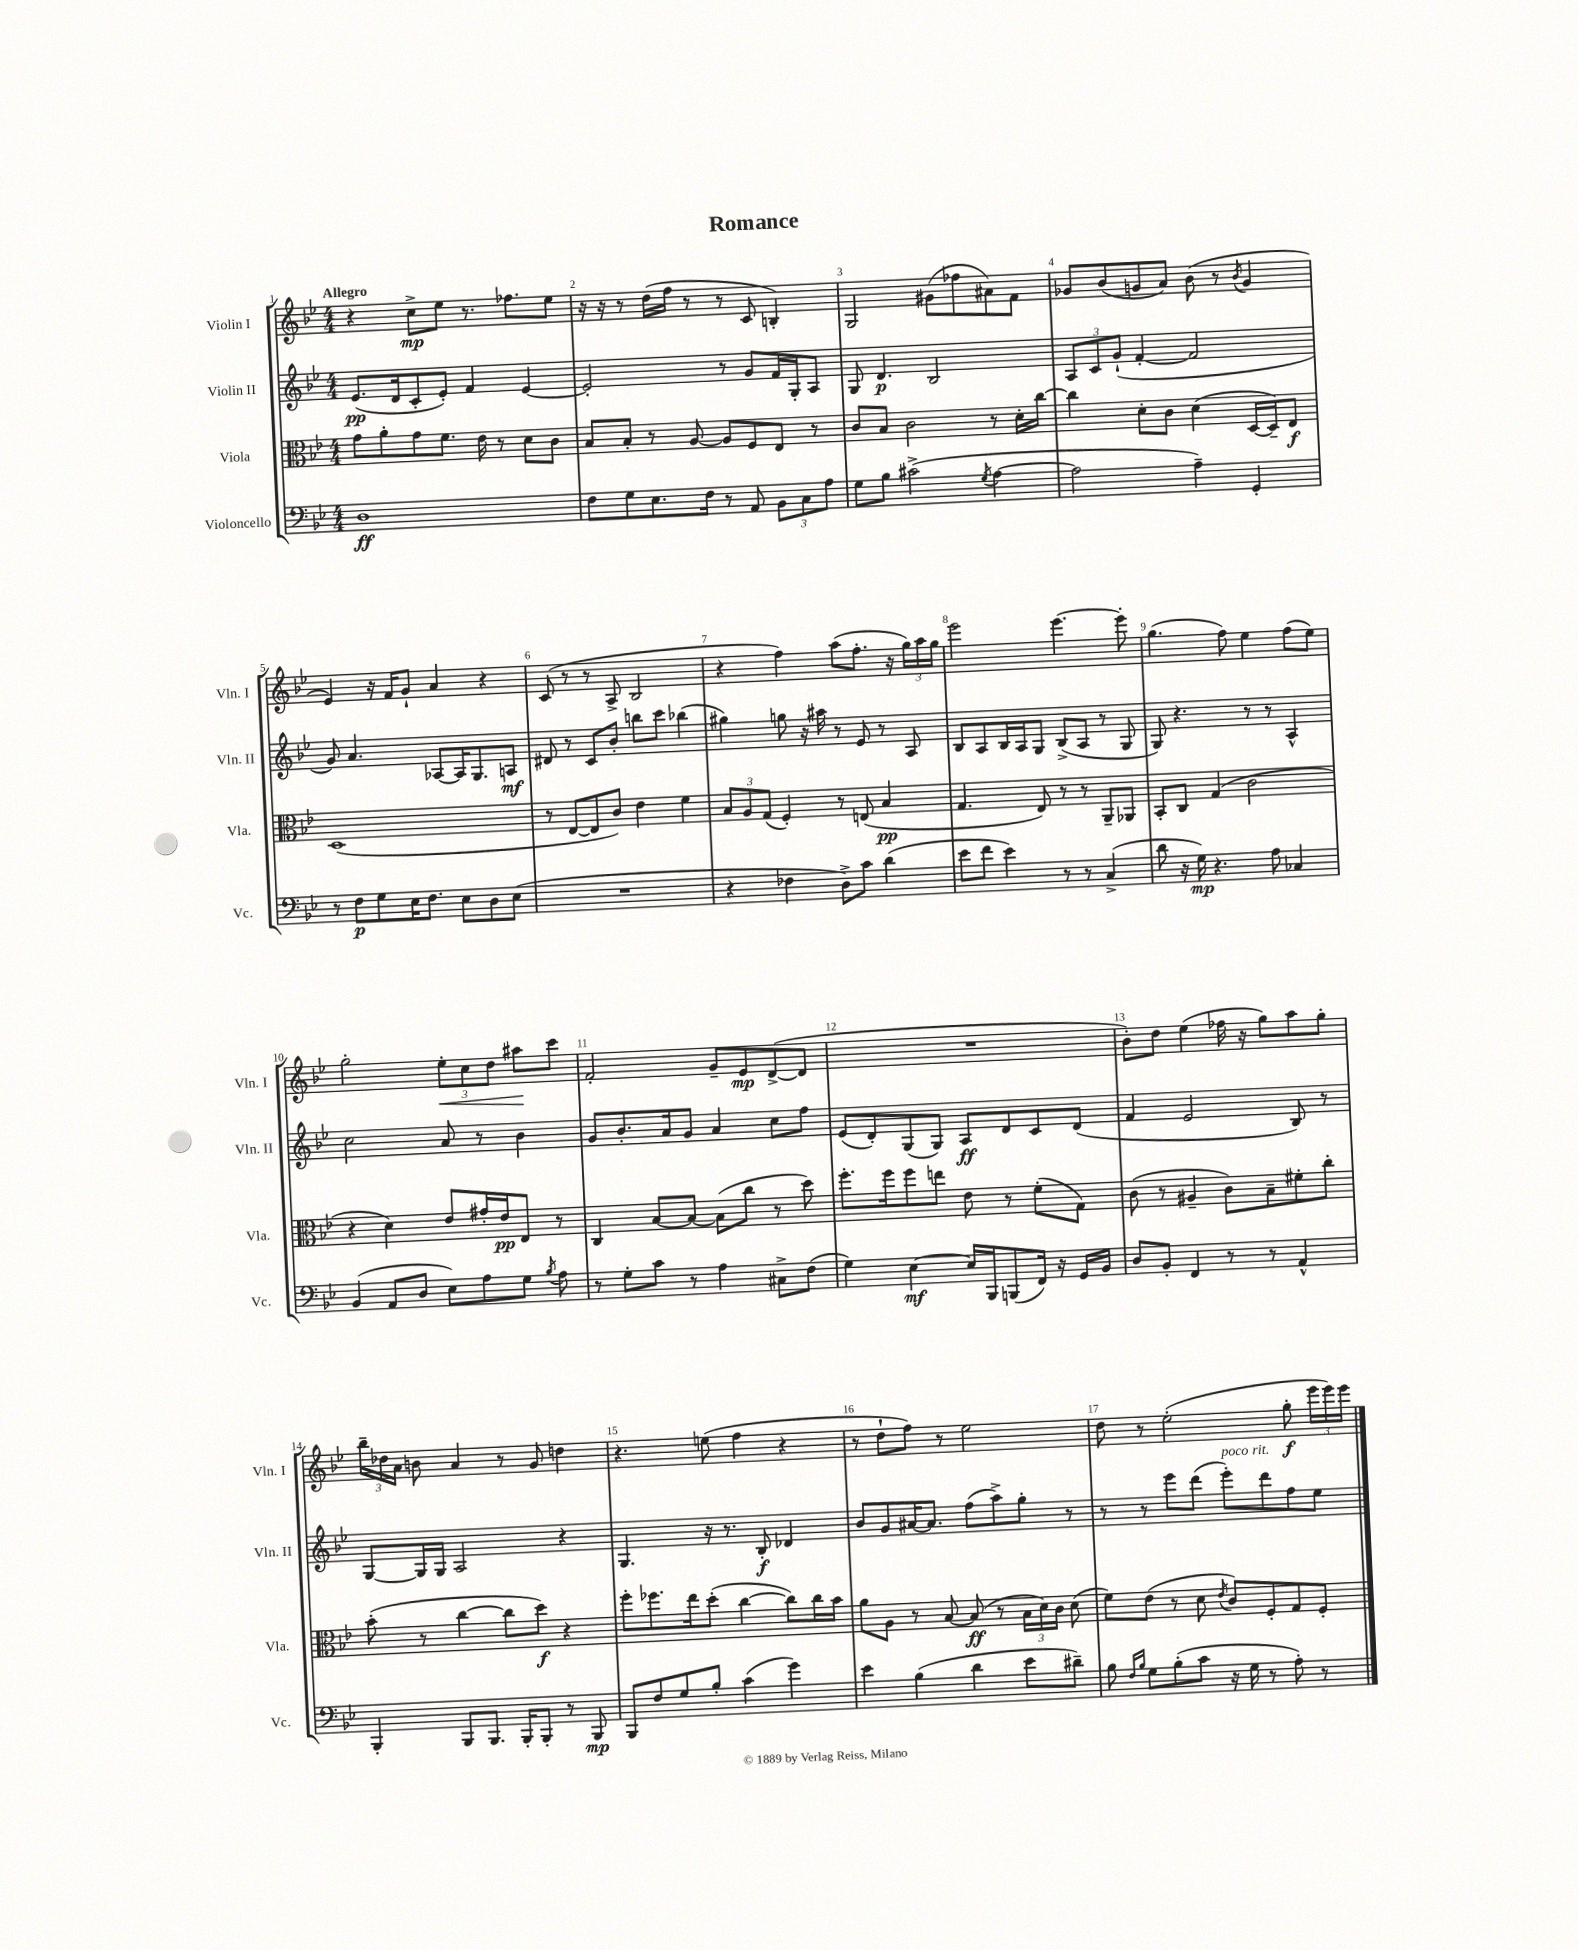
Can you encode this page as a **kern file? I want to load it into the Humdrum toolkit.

**kern	**kern	**kern	**kern
*staff4	*staff3	*staff2	*staff1
*clefF4	*clefC3	*clefG2	*clefG2
*k[b-e-]	*k[b-e-]	*k[b-e-]	*k[b-e-]
*M4/4	*M4/4	*M4/4	*M4/4
1D	8g\L	(8.e-/L	4r
.	8a'\	.	.
.	.	16d/k	.
.	8g\	8c'/	8cc^\L
.	8.f\J	8e-'/J)	8ee-\J
.	.	4f/	8.r
.	16e-\	.	.
.	8r	.	.
.	.	.	8.ff-\L
.	8d\L	[4e-/	.
.	8c\J	.	8ee-\J
=	=	=	=
8F\L	8B-/L	2e-'/]	16r
.	.	.	16r
8G\	8B-'/J	.	8r
8.E-\	8r	.	(16dd\LL
.	.	.	16ff\JJ
.	[8A/	.	8r
16F\Jk	.	.	.
8r	8A/]L	8r	8r
8AA/	8F/	8g/L	8c/
12BB-\L	8E-/J	16f/L	4B'/)
.	.	16G'/J	.
12C\	.	.	.
.	8r	8A/J	.
12A\J	.	.	.
=	=	=	=
8G\L	8c/L	8G/	2G/
8B-\J	8B-/J	4.d/	.
(2c#^\	2c\	.	.
.	.	2B-/	(8g#\L
.	.	.	8ff-\
8qG/	.	.	.
[4A\	8r	.	8a#\)
.	16d'\LL	.	8f\J
.	[16cc\JJ	.	.
=	=	=	=
2A\]	4cc\]	12A/L	8g-/L
.	.	12c/	.
.	.	.	(8b-/
.	.	(12g`/J	.
.	8d'\L	[4f'/	8g/
.	8c\J	.	8a/J)
4A~\)	(4d\	2f/]	(8b-\
.	.	.	8r
.	.	.	8qb-/
4GG'/	[16D/LL	.	4g/
.	16D~/]J)	.	.
.	8E-/J	.	.
=	=	=	=
8r	(1D	8g/)	4e-/)
8F\L	.	4.a/	.
8G\	.	.	16r
.	.	.	16f/LK
16E-\K	.	.	8g`/J
8.F\J	.	.	.
.	.	[8A-/L	4a/
8E-\L	.	16A-/]K	.
.	.	8.G/	.
8D\	.	.	4r
(8E-\J	.	8A/J	.
=	=	=	=
1r	8r	8d#/	(8c/
.	[8E-/L	8r	8r
.	8E-/]	8c/L	8r
.	8c/J)	8b-'/J	8A^/
.	4e-\	8bb\L	2B-/
.	.	8ccc\J	.
.	4f\	(4bb-\	.
=	=	=	=
4r	12B-/L	4gg#\)	4r
.	12A/	.	.
.	(12G/J	.	.
4F-\	4F'/)	8gg\	4ff\)
.	.	16r	.
.	.	16aa#\	.
8D^\L)	8r	8r	(8aa\L
8c\J	(8E/	8e-/	8.ff'\J
(4d\	4B-/	8r	.
.	.	.	16r
.	.	8A/	24gg\LL)
.	.	.	24aa\
.	.	.	24gg\JJ
=	=	=	=
8e-\L	4.G/	8B-/L	2eee-\
8f\J	.	8A/	.
4e-\)	.	16B-/L	.
.	.	16A/J	.
.	8E-/)	8G/J	.
8r	8r	(8B-^/L	[4.eee-\
8r	8r	8A/J	.
(4C^/	8AA~/L	8r	.
.	8AA-/J	8G/	8eee-'\]
=	=	=	=
8d\	8BB-'/L	8G/)	(4.gg\
16r	8C/J	4.r	.
16G\)	.	.	.
4.r	(4G/	.	.
.	.	.	8ff\)
.	2c\	8r	4ee-\
8A\	.	8r	.
4C-/	.	4A^^/	(8ff\L
.	.	.	8ee-\J)
=	=	=	=
(4BB-/	4r	2cc\	2gg'\
8AA/L	4d\)	.	.
8D/J	.	.	.
8E-\L)	8e-/L	8a/	12ee-'\L
.	.	.	12cc\
8A\	16g#'/L	8r	.
.	.	.	12dd\J
.	16e-/J	.	.
8G\J	8E-/J	4b-\	8aa#\L
8qB-/	.	.	.
8A\	8r	.	8ccc\J
=	=	=	=
8r	4C/	8g/L	2f'/
8G'\L	.	8.b-'/	.
8c\J	[8B-/L	.	.
.	.	16a/k	.
8r	8B-/_J	8g/J	.
4A\	(8B-\]L	4a/	8g~/L
.	8cc\J	.	8e-/
8C#^\L	8r	8cc\L	([8d^/
(8F\J	8dd\)	8ff\J	8d/]J
=	=	=	=
4G\)	8.ff'\L	(8e-/L	1r
.	.	8d'/)	.
.	16ff\k	.	.
[4E-\	8ff\	(8G/	.
.	8ee\J	8G/J)	.
16E-/]LL	8e-\	8A/L	.
16BBB-/J	.	.	.
(8BBB/	8r	8d/	.
16FF/Jk)	(8f'\L	8c/	.
16r	.	.	.
16GG/LL	8G\J)	(8d/J	.
16BB-/JJ	.	.	.
=	=	=	=
8D/L	(8c\	4f/	8b-'\L)
8BB-'/J	8r	.	8dd\J
4FF/	4A#~/	2e-/	(4ee-\
8r	8c\L)	.	16ff-\
.	.	.	16r
8r	8B-~\	.	8gg\L)
4AA^^/	8f#'\	8B-/)	8aa\
.	8cc'\J	8r	8gg'\J
=	=	=	=
4BBB-'/	(8b-'\	[8G/L	24bb-~\LL
.	.	.	24dd-\
.	.	.	24a\JJ
.	8r	16G/]L	8b\
.	.	16G/JJ	.
8BBB-/L	[4cc\	2A/	4a/
8.BBB-/J	.	.	.
.	8cc\]L	.	8r
16BBB-'/LK	.	.	.
8BBB-'/J	8dd\J)	.	8g/
8r	4r	4r	4dd\
8BBB-/	.	.	.
=	=	=	=
8BBB-/L	8ff'\L	4.G/	4.r
8F/	8.ff-\	.	.
8G/	.	.	.
.	16ee-\k	.	.
8B-'/J	(8dd'\J	16r	(8ee\
.	.	8.r	.
(4c\	[4cc\	.	4ff\
.	.	8B-'/	.
4g\)	8cc\]L)	4d-/	4r
.	16cc\L	.	.
.	16b-\JJ	.	.
=	=	=	=
4e-\	8a\L	8b-/L	8r
.	8A\J	8g/	8dd`\L
(4B-\	8r	[16a#/K	8ff\J)
.	.	8.a#/]J	.
.	[8B-/	.	8r
4d\	(8B-/]	(8ff\L	2ee-\
.	8r	8aa^\)	.
8e-\L	24B-\LL	8gg'\J	.
.	24d\)	.	.
.	24c\JJ	.	.
8d#~\J)	(8d\	8r	.
=	=	=	=
8B-\	8f\L)	8r	8dd\
16qqF/LL	.	.	.
16qqB-/JJ	.	.	.
8G\L	(8e-\J	8r	8r
(8B-'\	8r	8eee-\L	(2ee-'\
8c\J	8d\	(8ddd\J	.
.	8qe-/	.	.
16r	8c/L)	8eee-'\L)	.
16G\	.	.	.
8r	8F'/	8ddd\	.
8A'\)	8G/	8ff\	8gg'\
8r	8F'/J	8ee-\J	24eee-\LL
.	.	.	24eee-\)
.	.	.	24eee-\JJ
==	==	==	==
*-	*-	*-	*-
